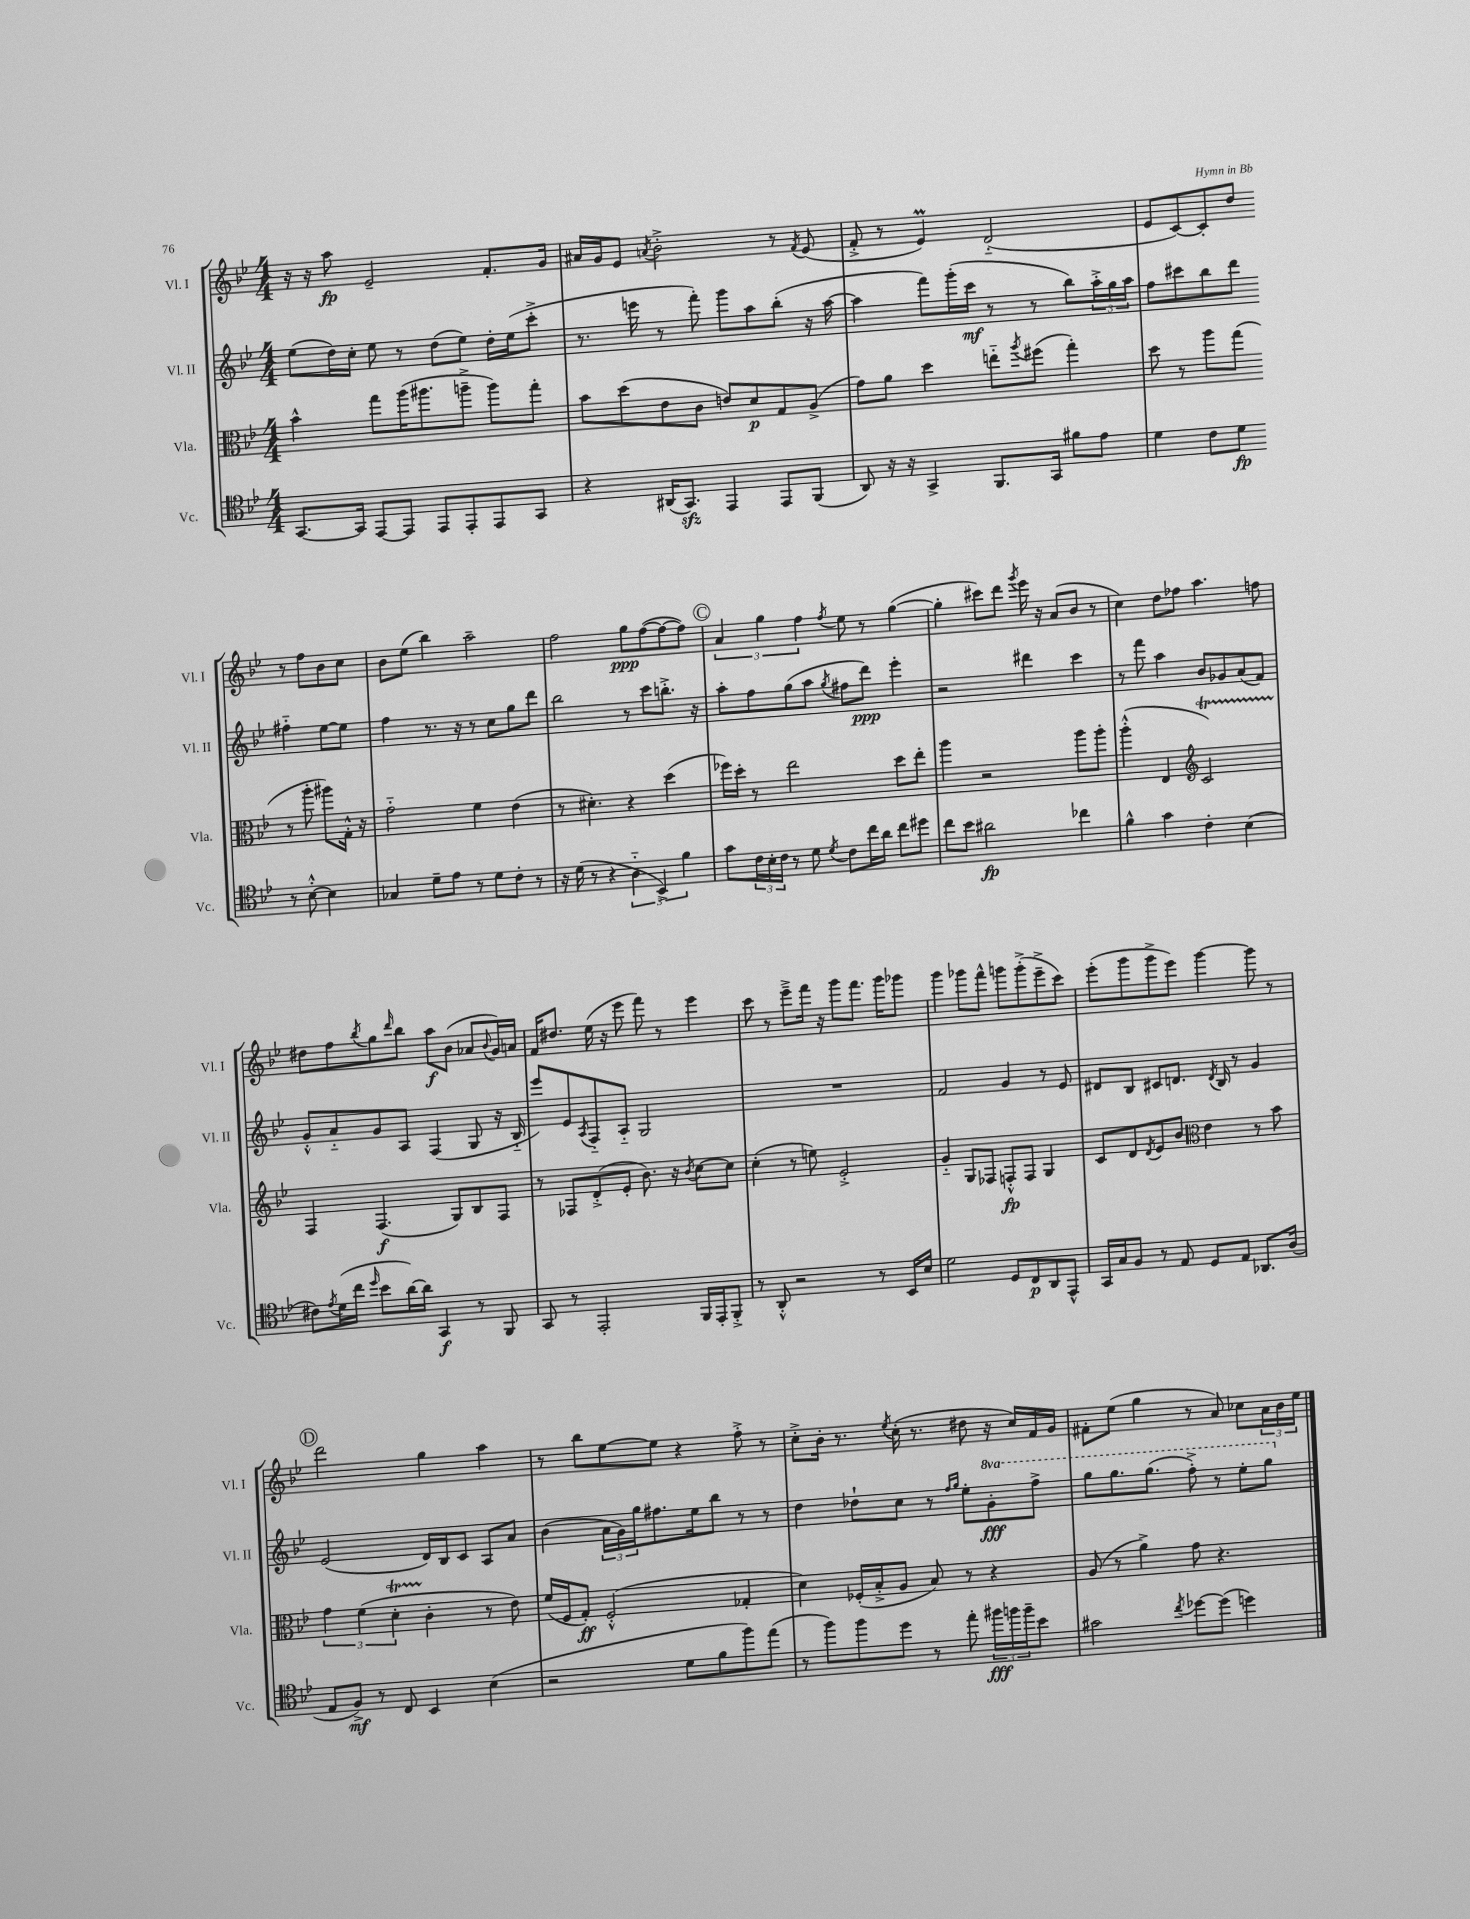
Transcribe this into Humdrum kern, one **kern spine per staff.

**kern	**kern	**kern	**kern
*staff4	*staff3	*staff2	*staff1
*clefC4	*clefC3	*clefG2	*clefG2
*k[b-e-]	*k[b-e-]	*k[b-e-]	*k[b-e-]
*M4/4	*M4/4	*M4/4	*M4/4
[8.GG/L	4b-^^\	(8ee-\L	16r
.	.	.	16r
.	.	16dd\L)	8aa\
16GG/]Jk	.	16cc'\JJ	.
[8EE-/L	8gg\L	8ee-\	2e-~/
8EE-/]J	(16aa\K	8r	.
.	8.aa#\	.	.
8EE-/L	.	(8dd\L	.
8EE-'/	8aa~^\J	8ee-\J)	.
8EE-/	8aa\L)	16dd'\LL	8.f'/L
.	.	(16ee-\J	.
8GG/J	8gg'\J	8ccc'^\J	.
.	.	.	16g/Jk
=	=	=	=
4r	8b-\L	8.r	16a#/LL
.	.	.	16g/J
.	(8dd\	.	8e-/J
.	.	16eee\	.
.	.	.	8qa/
(16AA#/LK	8e-\	8r	2b-'^\
8.GG/J)	.	.	.
.	8c\J	8fff'\)	.
4EE-/	8e/L)	8ggg\L	.
.	8d/	8aa\	.
8EE-/L	8G/	(8bb-'\J	8r
.	.	.	8qf/
(8FF/J	(8A^/J	16r	(8e-/
.	.	[16aa\	.
=	=	=	=
8AA/)	8g\L)	4aa\]	8f'^/
16r	8a\J	.	8r
16r	.	.	.
4GG^/	4dd\	8fff\L)	4e-/)
.	.	(16ggg'\L	.
.	.	16ccc\JJ	.
8.FF/L	8ee'~\L	8r	(2d'~/
.	8qaa/	.	.
.	(8ff#\J	8r	.
16GG/Jk	.	.	.
8f#\L	4gg'\)	8bb-\L)	.
8e-\J	.	24aa'^\L	.
.	.	24gg\	.
.	.	24aa\JJ	.
=	=	=	=
4d\	8dd\	8ff\L	8e-/L
.	8r	8ccc#\	[8c/)
8c\L	8aa\L	8bb-\	8c'/]
8d\J	(8gg\J	8ddd\J	8dd/J
8r	8r	4ff#'~\	8r
[8B-'^^\	8aa'\	.	8ff\L
4B-\]	8aa#\L)	[8ee-\L	8b-\
.	16G'^^\Jk	8ee-\]J	8cc\J
.	16r	.	.
=	=	=	=
4G-/	2g'~\	4ff\	8b-\L
.	.	.	(8ee-\J
8d~\L	.	8.r	4bb-\)
8e-\J	.	.	.
.	.	16r	.
8r	4f\	8r	2aa~\
8d\L	.	8cc\L	.
8c'\J	(4e-\	8gg\	.
8r	.	8ddd\J	.
=	=	=	=
16r	8r	2bb-\	2ff\
(16d\	.	.	.
8r	4.d#'\)	.	.
4r	.	.	.
6A'~\	4r	8r	8gg\L
.	.	8ccc\L	([8ff\
6BB-^/)	.	.	.
.	(4dd\	8.bb'^\J	8ff\_
6f\	.	.	.
.	.	.	8ff\]J)
.	.	16r	.
=	=	=	=
8g\L	16ff-\LL)	8aa'\L	6a/
.	16dd'\JJ	.	.
24c\L	8r	8ff\	.
24B-'\	.	.	6gg\
24c\JJ	.	.	.
8r	2ee-\	(8gg\	.
.	.	.	6ff\
8d\	.	8aa\J	.
8qd/	.	8qgg/	8qff/
8c\L	.	8ff#\L	8ee-\
16cc\L	.	8ddd\J)	8r
16a\JJ	.	.	.
8cc\L	8dd\L	4eee-'\	([4gg\
8dd#\J	8ee-'\J	.	.
=	=	=	=
8cc\L	4aa\	2r	4gg'\]
8b-\J	.	.	.
2a#\	2r	.	8ccc#\L)
.	.	.	8ddd\J
.	.	.	8qggg/
.	.	4ddd#\	16eee-\
.	.	.	16r
.	.	.	(8a/L
4cc-\	8aa\L	4ccc\	8b-/J
.	8aa'\J	.	8r
=	=	=	=
4f^^\	(4aa'^^\	8r	4cc\)
.	.	8fff\	.
4g\	4E-/	4aa\	8dd\L
.	.	.	8ff-\J
*	*clefG2	*	*
4c'\	2c/)	8b-/L	4.aa\
.	.	8g-/	.
(4B-\	.	(8a/	.
.	.	8f/J)	8ff\
=	=	=	=
8c#\L)	4F/	8g'^^/L	8dd#\L
8qe-/	.	.	.
(16d\L	.	8a'~/	8ff\
16cc\JJ	.	.	.
16qqdd/	.	.	8qbb-/
8b-\L	(4.F/	8g/	8gg\
.	.	.	16qqddd/
[16a\L)	.	8A/J	8bb-\J
16a\]JJ	.	.	.
4GG/	.	(4F/	8aa\L
.	8G/L)	.	(8b-\J
8r	8B-/	8G/	8a-/L
.	.	.	8qqb-/
8FF/	8F/J	16r	16g/L)
.	.	16B-'~/	16a/JJ
=	=	=	=
8GG/	8r	8eee-/L)	16f/LK
.	.	.	8.dd#/J
8r	8F-/L	8e-/	.
.	.	8qA/	.
2EE-'/	(8d'^/	8F'~/	(16ee-\
.	.	.	16r
.	8e-'/J	8A'~/J	8eee-\
.	8.b-\)	2G/	8fff\)
.	.	.	8r
.	16r	.	.
.	8qb-/	.	.
16FF/LL	[8cc\L	.	4eee-\
16EE-'/J	.	.	.
8FF'^/J	8cc\]J	.	.
=	=	=	=
8r	(4cc'\	1r	8ccc\
8AA'^^/	.	.	8r
2r	8r	.	8eee-~^\L
.	8ee\)	.	16fff\Jk
.	.	.	16r
.	2e-'^/	.	8ggg\L
.	.	.	8.fff\J
8r	.	.	.
.	.	.	16ggg\LK
16BB-/LL	.	.	8ggg-\J
16B-/JJ	.	.	.
=	=	=	=
2d\	4g'~/	2f/	4ggg\
.	8G/L	.	8ggg-\L
.	8F-/J	.	8fff^^\J
8D/L	8F'^^/L	4g/	8ggg\L
8C/	8F/J	.	(8ggg'^\
8AA/	4G/	8r	8eee-~^\
8EE-^^/J	.	8e-/	8ccc\J)
=	=	=	=
16GG/LL	8c/L	8d#/L	(8eee-'\L
16G/J	.	.	.
8F/J	8d/	8B-/J	8ggg\
.	8qd/	.	.
8r	8e-/	8c#/L	8ggg^\
8E-/	8b-/J	8.d/J	8eee-\J)
*	*clefC3	*	*
8D/L	4e-\	.	[4ggg\
.	.	8qd/	.
.	.	16B-/	.
8E-/J	.	8r	.
8.AA-/L	8r	4g/	8ggg\]
.	8b-\	.	8r
(16A/Jk	.	.	.
=	=	=	=
8E-/L	6g\	(2e-/	2ddd\
8F^/J)	.	.	.
.	(6f\	.	.
8r	.	.	.
.	6d'\	.	.
8C/	.	.	.
4BB-/	4c'\	16d/LL)	4gg\
.	.	16B-/J	.
.	.	8c/J	.
(4B-\	8r	8A/L	4aa\
.	8e-\)	8a/J	.
=	=	=	=
2r	(16f/LL	(4b-\	8r
.	16F/J	.	.
.	8G'/J)	.	8bb-\L
.	(2F'^^/	24a\LL	[8ee-\
.	.	24g\)	.
.	.	24gg\J	.
.	.	8.ff#\	8ee-\]J
8d\L	.	.	4r
.	.	16ee-\k	.
8f\	.	8bb-\J	.
8ff\)	4G-'/	8r	8ff'^\
(8ee-\J	.	8r	8r
=	=	=	=
8r	4d\)	4dd\	8cc'^\L
8ff\L)	.	.	16b-'\Jk
.	.	.	8.r
8ff\	(16F-'/LL	8dd-`\L	.
.	16B-'^/J	.	.
.	.	.	8qee-/
8dd\J	8A/J	8cc\J	(16cc'\
.	.	.	8.r
8r	8B-/)	8r	.
.	.	16qqff/LL	.
.	.	16qqgg/JJ	.
8ee-'\	8r	8ee-'\L	8dd#\
24ff#\LL	4r	8gg'\	16r
24ff\	.	.	.
.	.	.	16cc/LL)
24ff~\J	.	.	.
8b-\J	.	8fff^\J	16f/
.	.	.	16g/JJ
=	=	=	=
2g#\	(8A/	8ggg\L	8f#'\L
.	8r	8.ggg\	(8ee-\J
.	4a^\)	.	4gg\
.	.	(8.ggg\J	.
8qcc/	.	.	.
[8dd-\L	8g\	8fff'^\)	8r
(8dd-\]J	4.r	8r	8a/)
4dd\)	.	8eee-'\L	8cc-\L
.	.	8ggg\J	24a\L
.	.	.	24b-\
.	.	.	24ee-\JJ
==	==	==	==
*-	*-	*-	*-
